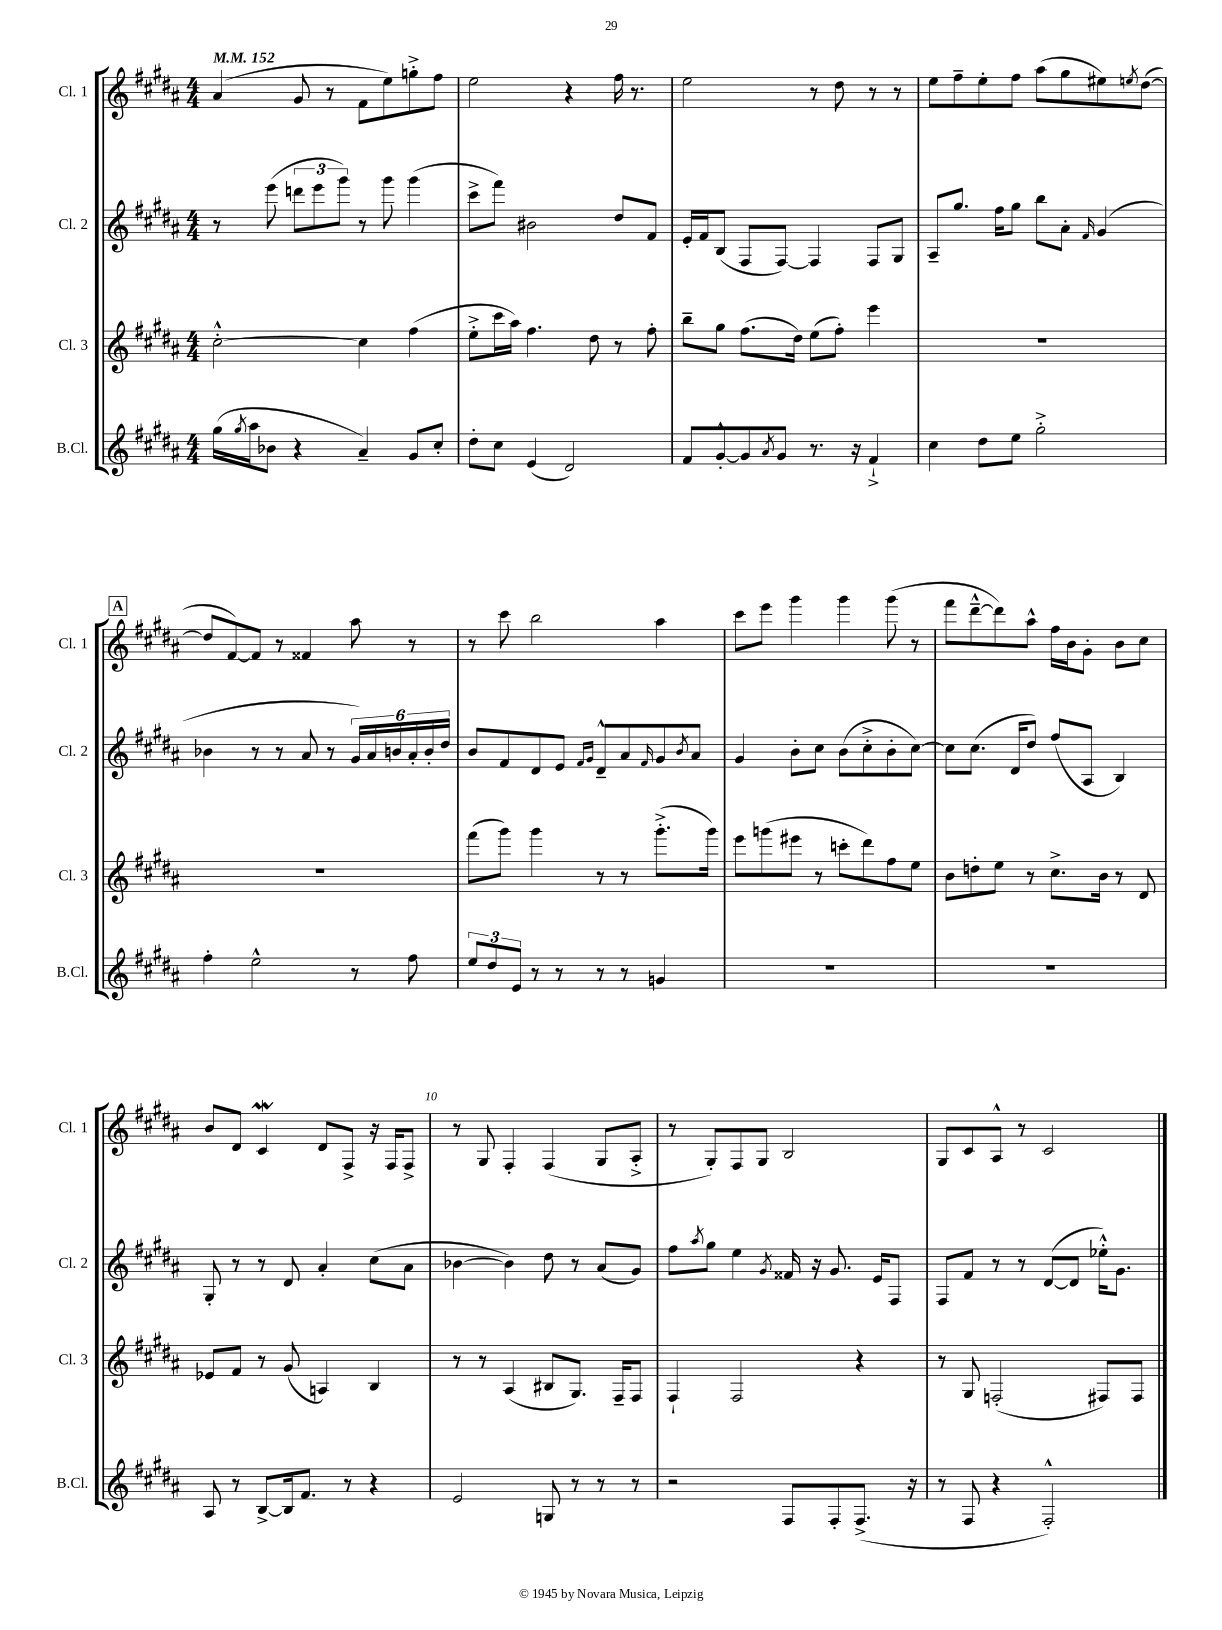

**kern	**kern	**kern	**kern
*part4	*part3	*part2	*part1
*staff4	*staff3	*staff2	*staff1
*I"B.Cl.	*I"Cl. 3	*I"Cl. 2	*I"Cl. 1
*I'B.Cl.	*I'Cl. 3	*I'Cl. 2	*I'Cl. 1
*clefG2	*clefG2	*clefG2	*clefG2
*k[f#c#g#d#a#]	*k[f#c#g#d#a#]	*k[f#c#g#d#a#]	*k[f#c#g#d#a#]
*M4/4	*M4/4	*M4/4	*M4/4
*MM152	*MM152	*MM152	*MM152
=1	=1	=1	=1
(16gg#\LL	[2cc#'^^\	8r	(4a#/
8qgg#/	.	.	.
16aa#\J	.	.	.
8b-X\J	.	(8eee\	.
4r	.	12dddn\L	8g#/
.	.	12eee\	.
.	.	.	8r
.	.	12ggg#\J)	.
4a#~/)	4cc#\]	8r	8f#\L
.	.	8ggg#\	8ee\)
8g#/L	(4ff#\	(4ggg#\	8ggn'^\
8cc#'/J	.	.	8ff#\J
=2	=2	=2	=2
8dd#'\L	8ee'^\L	8ccc#^\L	2ee\
8cc#\J	16ccc#\L	8fff#\J)	.
.	16aa#\JJ)	.	.
(4e/	4.ff#\	2b#X\	.
2d#/)	.	.	4r
.	8dd#\	.	.
.	8r	8dd#/L	16ff#\
.	.	.	8.r
.	8ff#'\	8f#/J	.
=3	=3	=3	=3
8f#/L	8bb~\L	16e'/LL	2ee\
.	.	16f#/J	.
[8g#'^^/	8gg#\J	(8B/J	.
8g#/]	(8.ff#\L	8F#/L	.
8qa#/	.	.	.
8g#/J	.	[8F#/J)	.
.	16dd#\Jk)	.	.
8.r	(8ee\L	4F#/]	8r
.	8ff#'\J)	.	8dd#\
16r	.	.	.
4f#`^/	4eee\	8F#/L	8r
.	.	8G#/J	8r
=4	=4	=4	=4
4cc#\	1r	8A#~/L	8ee\L
.	.	8.gg#/J	8ff#~\
8dd#\L	.	.	8ee'\
.	.	16ff#\KL	.
8ee\J	.	8gg#\J	8ff#\J
2gg#'^\	.	8bb\L	(8aa#\L
.	.	8a#'\J	8gg#\
.	.	16qqf#/	.
.	.	(4g#/	8ee#X\)
.	.	.	8qeen/
.	.	.	([8dd#\J
!!LO:LB:g=z
!!LO:REH:place=s1:t=A
=5	=5	=5	=5
4ff#'\	1r	4b-X\	8dd#/L]
.	.	.	[8f#/)
2ee^^\	.	8r	8f#/J]
.	.	8r	8r
.	.	8a#/	4f##X/
.	.	8r	.
8r	.	24g#/LL)	8aa#\
.	.	24a#/	.
.	.	24bn/	.
8ff#\	.	24a#'/	8r
.	.	24b'/	.
.	.	24dd#/JJ	.
=6	=6	=6	=6
12ee/L	(8fff#\L	8b/L	8r
12dd#/	.	.	.
.	8ggg#\J)	8f#/	8ccc#\
12e/J	.	.	.
8r	4ggg#\	8d#/	2bb\
8r	.	8e/J	.
.	.	16qqf#/LL	.
.	.	16qqg#/JJ	.
8r	8r	8d#~^^/L	.
8r	8r	8a#/	.
.	.	16qqf#/	.
4gn/	(8.ggg#'^\L	8g#/	4aa#\
.	.	8qb/	.
.	.	8a#/J	.
.	16ggg#\Jk)	.	.
=7	=7	=7	=7
1r	8eee\L	4g#/	8ccc#\L
.	(8gggn\	.	8eee\J
.	8eee#X\J	8b'\L	4ggg#\
.	8r	8cc#\J	.
.	8cccn'\L	(8b\L	4ggg#\
.	8ddd#\)	8cc#'^\	.
.	8ff#\	8b'\	(8ggg#\
.	8ee\J	[8cc#\J)	8r
=8	=8	=8	=8
1r	8b\L	8cc#\L]	8fff#\L
.	8ddn'\	(8.cc#\J	[8ddd#~^^\
.	8ee\J	.	8ddd#\])
.	.	16d#/KL	.
.	8r	8dd#/J)	8aa#^^\J
.	8.cc#^\L	(8ff#/L	16ff#\LL
.	.	.	16b\J
.	.	8A#/J	8g#'\J
.	16b\Jk	.	.
.	8r	4B/)	8b\L
.	8d#/	.	8cc#\J
!!LO:LB:g=z
=9	=9	=9	=9
8A#/	8e-X/L	8G#'/	8b/L
8r	8f#/J	8r	8d#/J
[8B^/L	8r	8r	4c#W/
16B/k]	(8g#/	8d#/	.
8.f#/J	.	.	.
.	4An/)	4a#'/	8d#/L
8r	.	.	8F#^/J
4r	4B/	(8cc#\L	16r
.	.	.	16F#/KL
.	.	8a#\J	8F#^/J
=10	=10	=10	=10
2e/	8r	[4b-X\	8r
.	8r	.	8G#/
.	(4A#/	4b-\])	4F#'/
8Gn/	8B#X/L	8dd#\	(4F#/
8r	8.G#/J)	8r	.
8r	.	(8a#/L	8G#/L
.	16F#~/KL	.	.
8r	8F#/J	8g#/J)	8A#'^/J
=11	=11	=11	=11
2r	4F#`/	8ff#\L	8r
.	.	8qaa#/	.
.	.	8gg#\J	8G#'/L)
.	2F#/	4ee\	8F#/
.	.	.	8G#/J
.	.	8qg#/	.
8F#/L	.	16f##X/	2B/
.	.	16r	.
8F#'/	.	8.g#/	.
(8.F#^/J	4r	.	.
.	.	16e/KL	.
.	.	8F#/J	.
16r	.	.	.
=12	=12	=12	=12
8r	8r	8F#/L	8G#/L
8F#/	8G#/	8f#/J	8c#/
4r	(2Fn'/	8r	8A#^^/J
.	.	8r	8r
2F#'^^/)	.	([8d#/L	2c#/
.	.	8d#/J]	.
.	8F#X/L)	16ee-X'^^\KL)	.
.	.	8.g#\J	.
.	8F#/J	.	.
==	==	==	==
*-	*-	*-	*-
